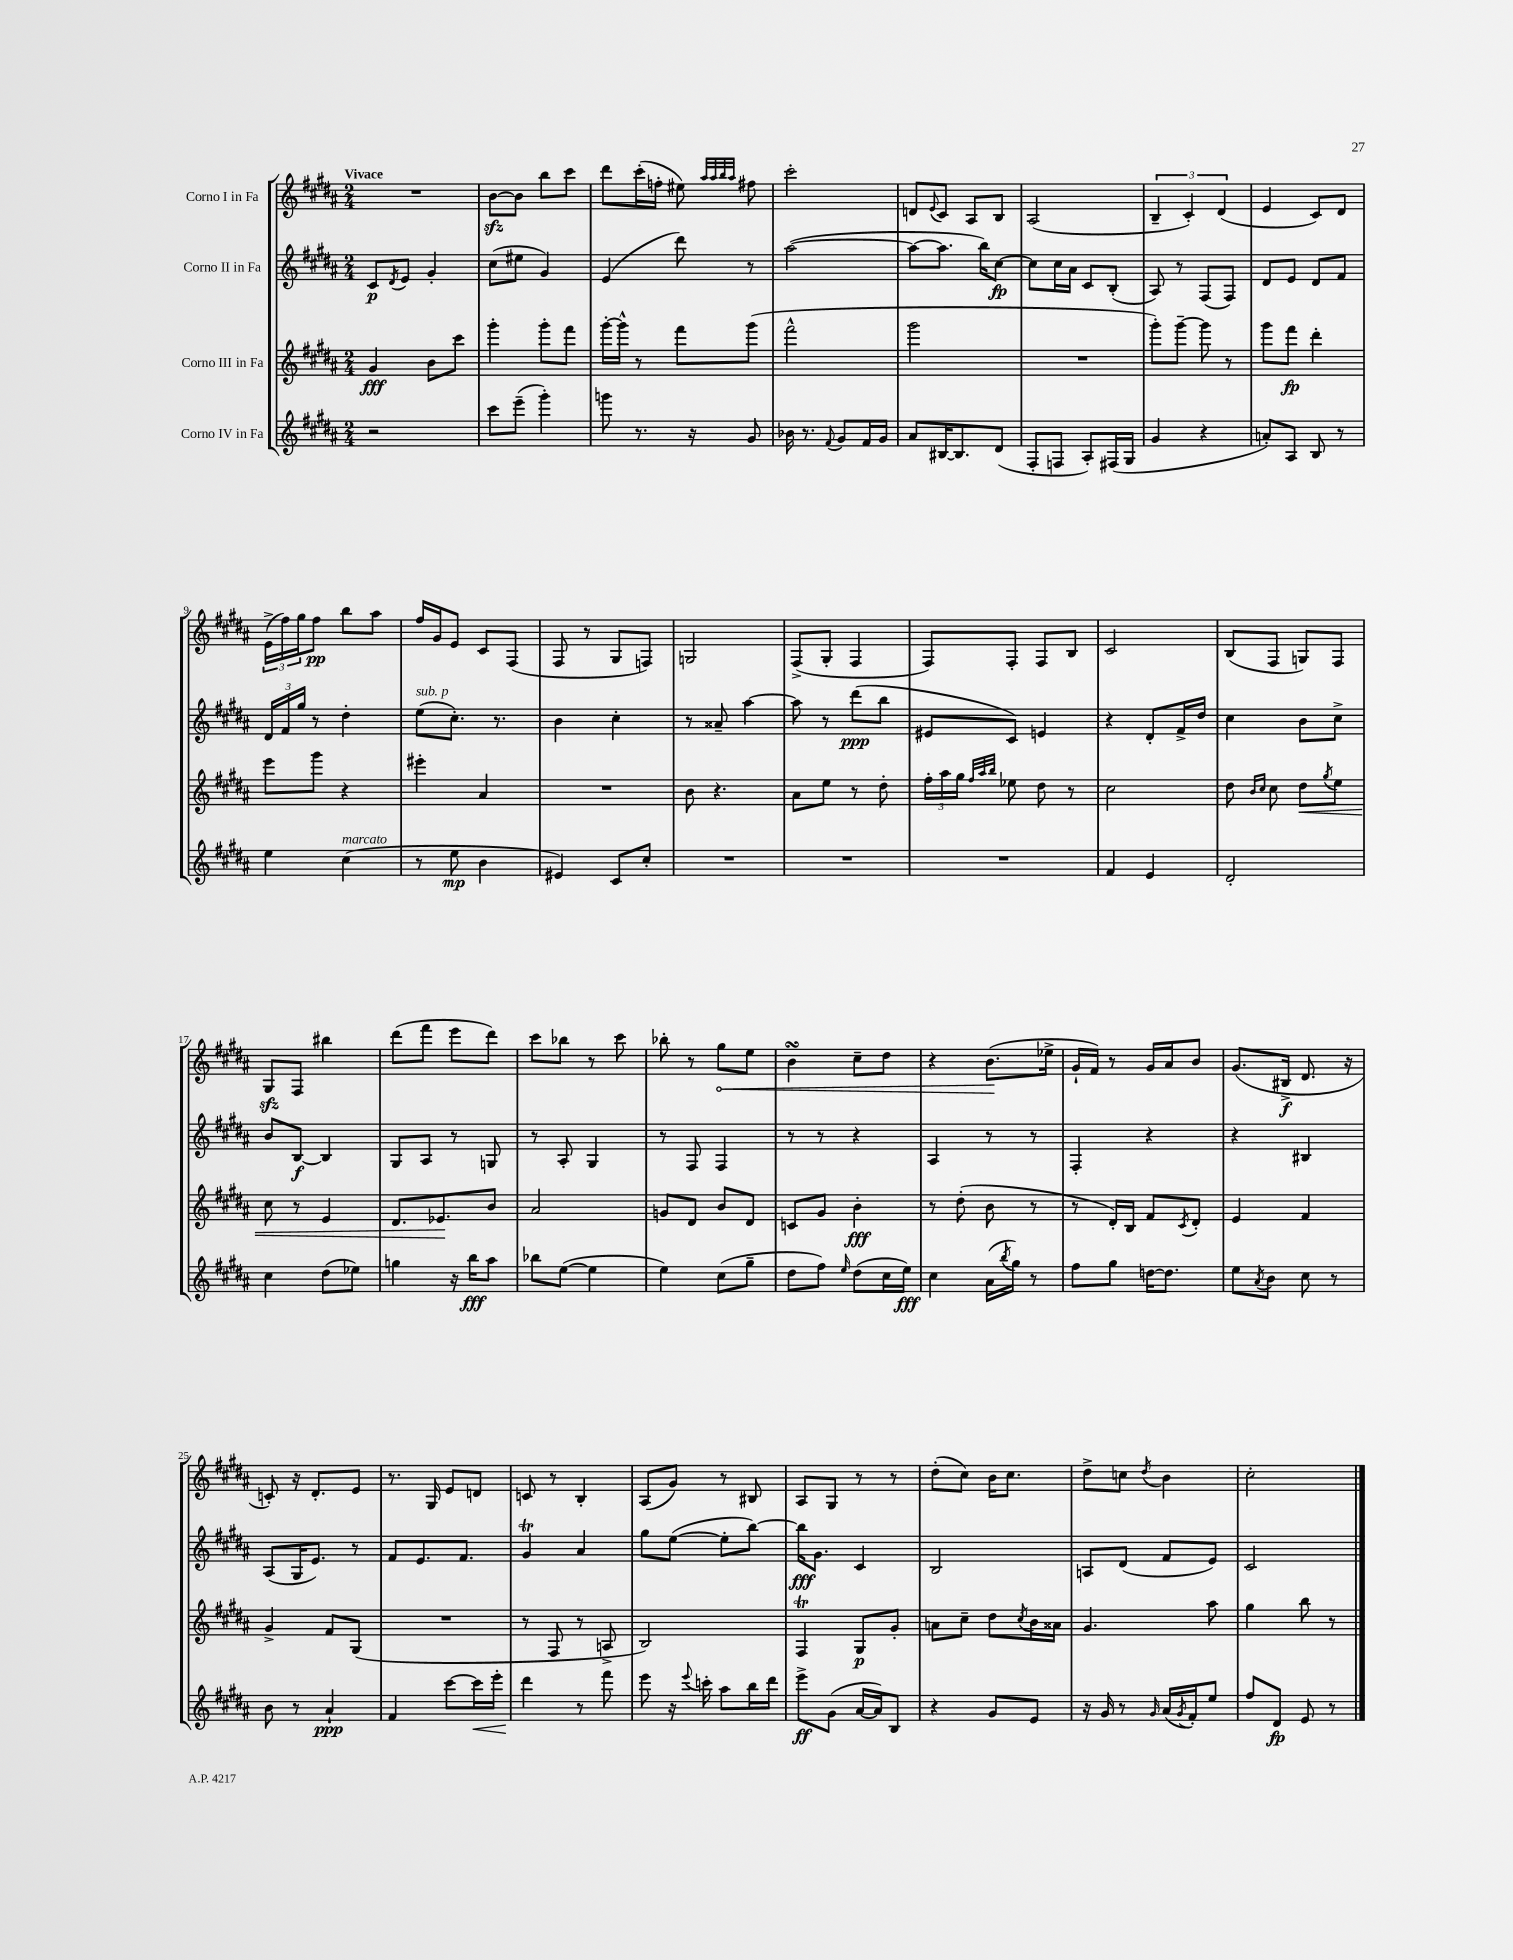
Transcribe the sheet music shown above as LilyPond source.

<<
\new StaffGroup <<
\new Staff = "s0" \with { instrumentName = "Corno I in Fa" } {
    \clef treble \key b \major \numericTimeSignature \time 2/4 \tempo "Vivace"
    R2 |
    b'8~\sfz b'8 b''8 cis'''8 |
    dis'''8 cis'''16-.( f''16-. eis''8) \grace { ais''32 ais''32 b''32 ais''32 } fis''8 |
    cis'''2-. |
    d'8 \appoggiatura { e'8 } cis'8 ais8 b8 |
    ais2( |
    \tuplet 3/2 { b4-- cis'4-.) dis'4( } |
    e'4 cis'8) dis'8 |
    \tuplet 3/2 { e'16->( fis''16) gis''16 } fis''8\pp b''8 ais''8 |
    fis''16 gis'16 e'8 cis'8 fis8( |
    fis8 r8 gis8 f8) |
    g2 |
    fis8->( gis8-. fis4 |
    fis8) fis8-. fis8 b8 |
    cis'2 |
    b8( fis8 g8) fis8 |
    gis8\sfz fis8 bis''4 |
    dis'''8( fis'''8 e'''8 dis'''8) |
    cis'''8 bes''8 r8 cis'''8 |
    bes''8-. r8 \once \override Hairpin.circled-tip = ##t gis''8\< e''8 |
    b'4\turn cis''8-- dis''8 |
    r4 b'8.\!( ees''16-> |
    gis'16-! fis'16) r8 gis'16 ais'16 b'8 |
    gis'8.( bis16->\f dis'8. r16 |
    c'8-.) r16 dis'8.-. e'8 |
    r8. gis16 e'8 d'8 |
    c'8 r8 b4-. |
    ais8( gis'8) r8 bis8 |
    ais8 gis8 r8 r8 |
    dis''8-.( cis''8) b'16 cis''8. |
    dis''8-> c''8 \acciaccatura { dis''8 } b'4 |
    cis''2-. \bar "|." |
}
\new Staff = "s1" \with { instrumentName = "Corno II in Fa" } {
    \clef treble \key b \major \numericTimeSignature \time 2/4
    cis'8\p \acciaccatura { dis'8 } e'8 gis'4-. |
    cis''8( eis''8 gis'4) |
    e'4( dis'''8) r8 |
    ais''2~( |
    ais''8~ ais''8. b''16) cis''8~\fp |
    cis''8 cis''16 ais'16 cis'8 b8-.( |
    ais8) r8 fis8( fis8) |
    dis'8 e'8 dis'8 fis'8 |
    \tuplet 3/2 { dis'16 fis'16 gis''16 } r8 dis''4-. |
    e''8^\markup { \italic "sub. p" }( cis''8.-.) r8. |
    b'4 cis''4-. |
    r8 aisis'8-- ais''4~ |
    ais''8 r8 dis'''8\ppp( b''8 |
    eis'8 cis'8) e'4 |
    r4 dis'8-. fis'16-> dis''16 |
    cis''4 b'8 cis''8-> |
    b'8 b8~\f b4 |
    gis8 ais8 r8 g8 |
    r8 ais8-. gis4 |
    r8 fis8 fis4 |
    r8 r8 r4 |
    ais4 r8 r8 |
    fis4-. r4 |
    r4 bis4 |
    ais8( gis16 e'8.) r8 |
    fis'8 e'8. fis'8. |
    gis'4\trill ais'4 |
    gis''8 e''8~( e''8-. b''8~) |
    b''16\fff gis'8. cis'4 |
    b2 |
    a8 dis'8( fis'8 e'8) |
    cis'2 \bar "|." |
}
\new Staff = "s2" \with { instrumentName = "Corno III in Fa" } {
    \clef treble \key b \major \numericTimeSignature \time 2/4
    gis'4\fff b'8 cis'''8 |
    gis'''4-. gis'''8-. fis'''8 |
    gis'''16~-. gis'''16-^ r8 fis'''8 gis'''8( |
    fis'''2-^ |
    gis'''2 |
    R2 |
    gis'''8-.) gis'''8~-- gis'''8 r8 |
    gis'''8 fis'''8\fp dis'''4-. |
    e'''8 gis'''8 r4 |
    eis'''4-. ais'4 |
    R2 |
    b'8 r4. |
    ais'8 e''8 r8 dis''8-. |
    \tuplet 3/2 { fis''16-. ais''16 gis''16 } \grace { fis''32 ais''32 b''32 } ees''8 dis''8 r8 |
    cis''2 |
    dis''8 \grace { b'16 cis''16 } cis''8 dis''8\< \acciaccatura { gis''8 } e''8 |
    cis''8 r8 e'4 |
    dis'8. ees'8.\! b'8 |
    ais'2 |
    g'8 dis'8 b'8 dis'8 |
    c'8 gis'8 b'4-.\fff |
    r8 dis''8-.( b'8 r8 |
    r8 dis'16-.) b16 fis'8 \acciaccatura { cis'8 } dis'8-. |
    e'4 fis'4 |
    gis'4-> fis'8 gis8( |
    R2 |
    r8 fis8 r8 a8-> |
    b2) |
    fis4\trill gis8\p gis'8-. |
    a'8 cis''8-- dis''8 \acciaccatura { cis''8 } b'16 aisis'16 |
    gis'4. ais''8 |
    gis''4 b''8 r8 \bar "|." |
}
\new Staff = "s3" \with { instrumentName = "Corno IV in Fa" } {
    \clef treble \key b \major \numericTimeSignature \time 2/4
    r2 |
    cis'''8 e'''8--( gis'''4-.) |
    g'''8 r8. r16 gis'8 |
    bes'16 r8. \appoggiatura { fis'8 } gis'8 fis'16 gis'16 |
    ais'8 bis16~ bis8. dis'8( |
    fis8-. f8 ais8-.) fis16( gis16 |
    gis'4 r4 |
    a'8-.) ais8 b8 r8 |
    e''4 cis''4^\markup { \italic "marcato" }( |
    r8 e''8\mp b'4 |
    eis'4) cis'8 cis''8-. |
    R2 |
    R2 |
    R2 |
    fis'4 e'4 |
    dis'2-. |
    cis''4 dis''8( ees''8) |
    g''4 r16 b''16\fff ais''8 |
    bes''8 e''8~( e''4 |
    e''4) cis''8( gis''8-- |
    dis''8 fis''8) \grace { e''16 } dis''8( cis''16 e''16\fff) |
    cis''4 ais'16( \acciaccatura { b''8 } gis''16) r8 |
    fis''8 gis''8 d''16~ d''8. |
    e''8 \acciaccatura { ais'8 } b'8 cis''8 r8 |
    b'8 r8 ais'4-!\ppp |
    fis'4 cis'''8~ cis'''16\< e'''16-. |
    dis'''4\! r8 fis'''8 |
    e'''8 r16 \appoggiatura { e'''8 } c'''16-. ais''8 b''16 dis'''16 |
    e'''8->\ff gis'8( ais'16~ ais'16) b8 |
    r4 gis'8 e'8 |
    r16 gis'16 r8 \grace { gis'16 } ais'16( \acciaccatura { gis'8 } fis'16-.) e''8 |
    fis''8 dis'8\fp e'8 r8 \bar "|." |
}
>>
>>
